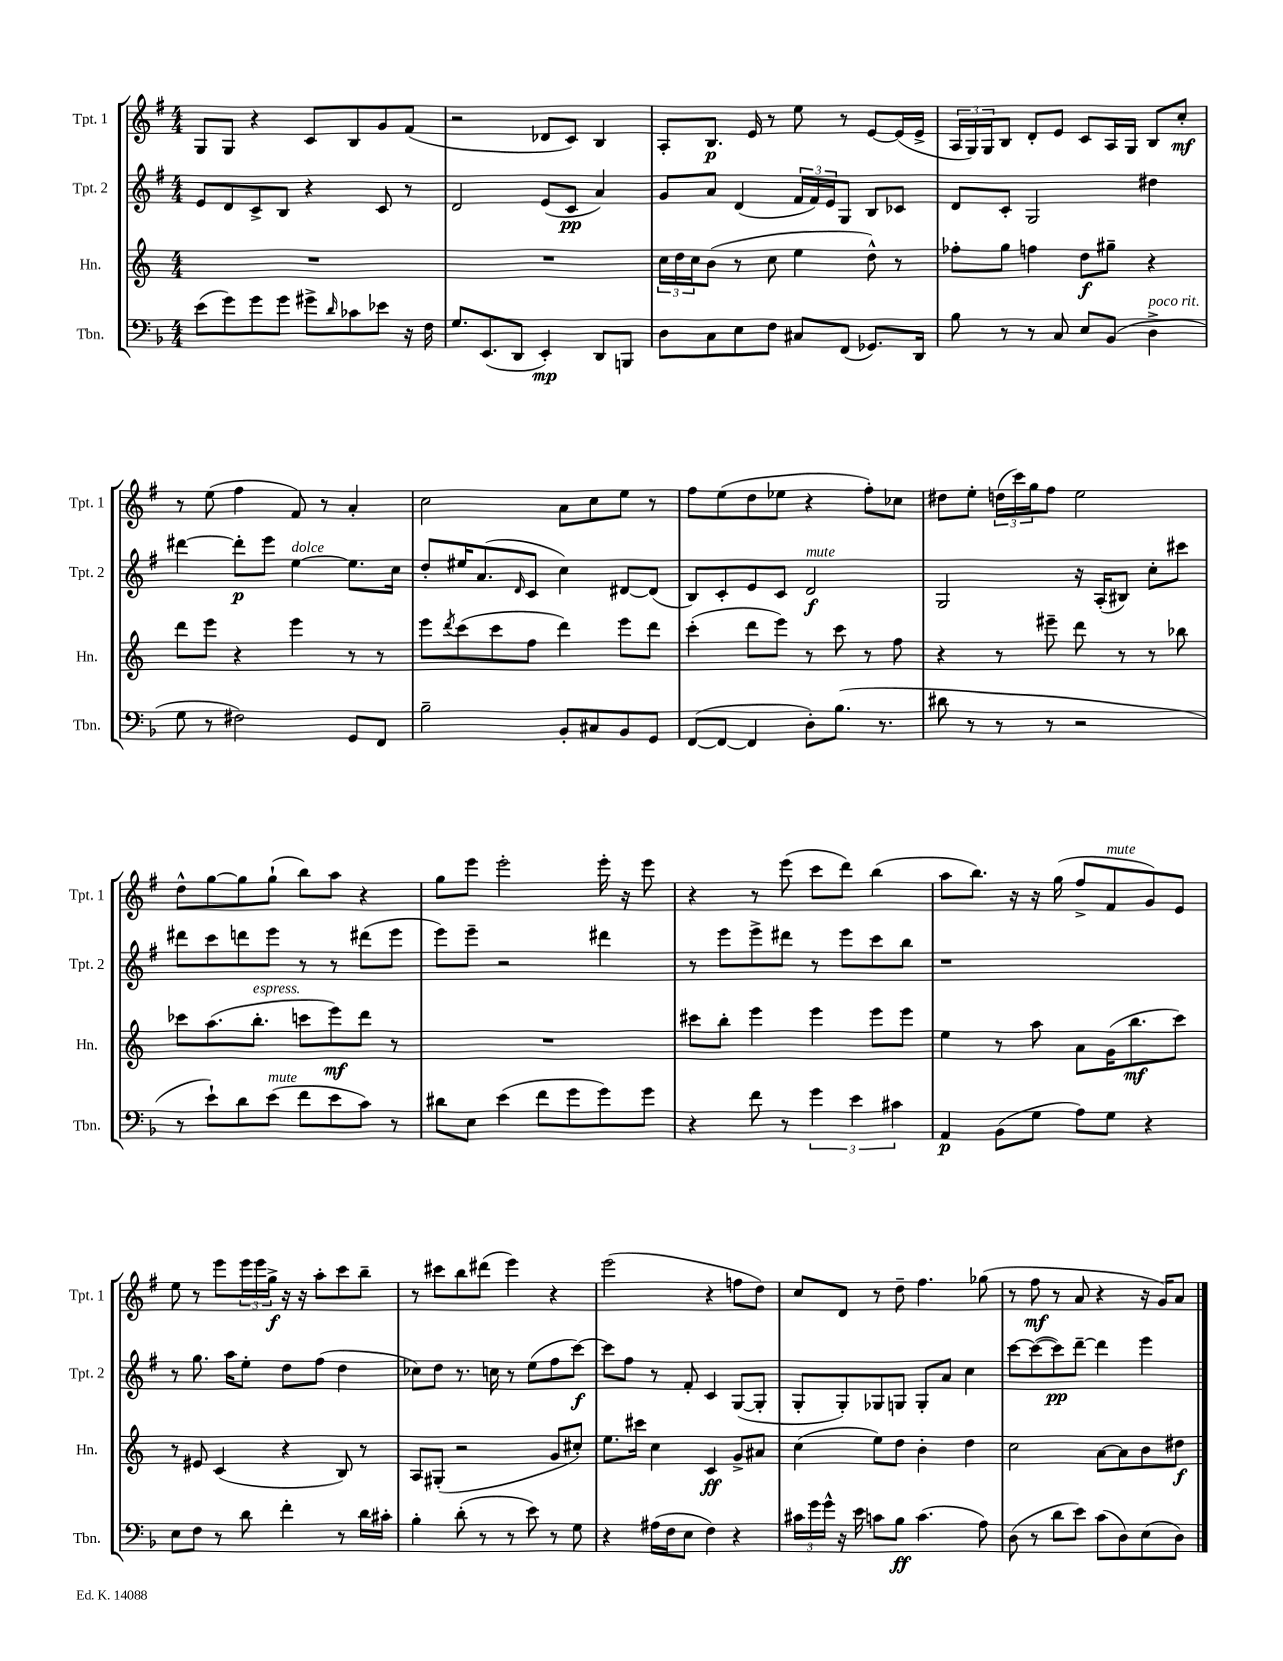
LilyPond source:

<<
\new StaffGroup <<
\new Staff = "s0" \with { instrumentName = "Tpt. 1" shortInstrumentName = "Tpt. 1" } {
    \clef treble \key g \major \numericTimeSignature \time 4/4
    g8 g8 r4 c'8 b8 g'8 fis'8( |
    r2 des'8 c'8) b4 |
    a8-. b8.\p e'16 r8 e''8 r8 e'8~ e'16( e'16-> |
    \tuplet 3/2 { a16 g16) g16 } b8 d'8-. e'8 c'8 a16 g16 b8 c''8-.\mf |
    r8 e''8( fis''4 fis'8) r8 a'4-. |
    c''2 a'8 c''8 e''8 r8 |
    fis''8 e''8( d''8 ees''8 r4 fis''8-.) ces''8 |
    dis''8 e''8-. \tuplet 3/2 { d''16( c'''16) g''16 } fis''8 e''2 |
    d''8-^ g''8~ g''8 g''8-!( b''8) a''8 r4 |
    g''8 e'''8 e'''2-. e'''16-. r16 e'''8 |
    r4 r8 e'''8( c'''8 d'''8) b''4( |
    a''8 b''8.) r16 r16 g''16( fis''8-> fis'8^\markup { \italic "mute" } g'8) e'8 |
    e''8 r8 e'''8 \tuplet 3/2 { e'''16 e'''16 g''16->\f } r16 r16 a''8-. c'''8 b''8-- |
    r8 cis'''8 b''8 dis'''8( e'''4) r4 |
    e'''2( r4 f''8 d''8) |
    c''8 d'8 r8 d''8-- fis''4. ges''8( |
    r8 fis''8\mf r8 a'8 r4 r16 g'16) a'8 \bar "|." |
}
\new Staff = "s1" \with { instrumentName = "Tpt. 2" shortInstrumentName = "Tpt. 2" } {
    \clef treble \key g \major \numericTimeSignature \time 4/4
    e'8 d'8 c'8-> b8 r4 c'8 r8 |
    d'2 e'8( c'8\pp a'4) |
    g'8 a'8 d'4( \tuplet 3/2 { fis'16 fis'16) e'16 } g8 b8 ces'8 |
    d'8 c'8-. g2 dis''4 |
    dis'''4~ dis'''8-.\p e'''8 e''4~^\markup { \italic "dolce" } e''8. c''16 |
    d''8-. eis''16 a'8.( \grace { d'16 } c'8 c''4) dis'8~ dis'8( |
    b8) c'8-. e'8 c'8 d'2\f^\markup { \italic "mute" } |
    g2 r16 a16-.( bis8) c''8-. cis'''8 |
    dis'''8 c'''8 d'''8 e'''8 r8 r8 dis'''8( e'''8 |
    e'''8) e'''8-- r2 dis'''4 |
    r8 e'''8 e'''8-> dis'''8 r8 e'''8 c'''8 b''8 |
    r1 |
    r8 g''8. a''16 e''8-. d''8 fis''8( d''4 |
    ces''8) d''8 r8. c''16 r8 e''8( fis''8 c'''8~\f) |
    c'''8 fis''8 r8 fis'8-. c'4 g8~( g8-. |
    g8-. g8-.) ges8 g8 g8-. a'8 c''4 |
    c'''8~ c'''8~( c'''8\pp) d'''8~-- d'''4 e'''4 \bar "|." |
}
\new Staff = "s2" \with { instrumentName = "Hn." shortInstrumentName = "Hn." } {
    \clef treble \key c \major \numericTimeSignature \time 4/4
    R1 |
    R1 |
    \tuplet 3/2 { c''16 d''16 c''16 } b'8( r8 c''8 e''4 d''8-^) r8 |
    fes''8-. g''8 f''4 d''8\f gis''8-- r4 |
    d'''8 e'''8 r4 e'''4 r8 r8 |
    e'''8 \acciaccatura { d'''8 } c'''8( c'''8 f''8 d'''4) e'''8 d'''8 |
    c'''4-.( d'''8 e'''8) r8 c'''8 r8 f''8 |
    r4 r8 eis'''8-- d'''8 r8 r8 bes''8 |
    ces'''8 a''8.( b''8.-.^\markup { \italic "espress." } c'''8 e'''8\mf) d'''8 r8 |
    R1 |
    cis'''8 b''8-. e'''4 e'''4 e'''8 e'''8 |
    e''4 r8 a''8 a'8 g'16( b''8.\mf c'''8) |
    r8 eis'8 c'4( r4 b8) r8 |
    a8 gis8-.( r2 g'8 cis''8-.) |
    e''8. cis'''16 c''4 c'4\ff g'8-> ais'8 |
    c''4( e''8) d''8 b'4-. d''4 |
    c''2 a'8~ a'8 b'8 dis''8\f \bar "|." |
}
\new Staff = "s3" \with { instrumentName = "Tbn." shortInstrumentName = "Tbn." } {
    \clef bass \key f \major \numericTimeSignature \time 4/4
    e'8( g'8) g'8 g'8 gis'8-> \grace { d'16 } ces'8 ees'8 r16 f16 |
    g8. e,8.( d,8 e,4-.\mp) d,8 b,,8 |
    d8 c8 e8 f8 cis8 f,8( ges,8.) d,16 |
    bes8 r8 r8 c8 e8 bes,8( d4->^\markup { \italic "poco rit." } |
    g8 r8 fis2) g,8 f,8 |
    bes2-- bes,8-. cis8 bes,8 g,8 |
    f,8~( f,8~ f,4 d8-.) bes8.( r8. |
    dis'8 r8 r8 r8 r2 |
    r8 e'8-!) d'8 e'8^\markup { \italic "mute" }( f'8 e'8 c'8) r8 |
    dis'8 e8 e'4( f'8 g'8 g'8) g'8 |
    r4 f'8 r8 \tuplet 3/2 { g'4 e'4 cis'4 } |
    a,4\p bes,8( g8 a8) g8 r4 |
    e8 f8 r8 d'8 f'4-. r8 d'16 cis'16-. |
    bes4-. d'8-.( r8 r8 e'8) r8 g8 |
    r4 ais16( f16 e8 f4) r4 |
    \tuplet 3/2 { cis'16 g'16 g'16-^ } r16 e'16 c'8 bes8\ff c'4.( a8) |
    d8( r8 d'8 e'8) c'8( d8) e8( d8) \bar "|." |
}
>>
>>
\layout { \context { \Score \remove "Bar_number_engraver" } }
